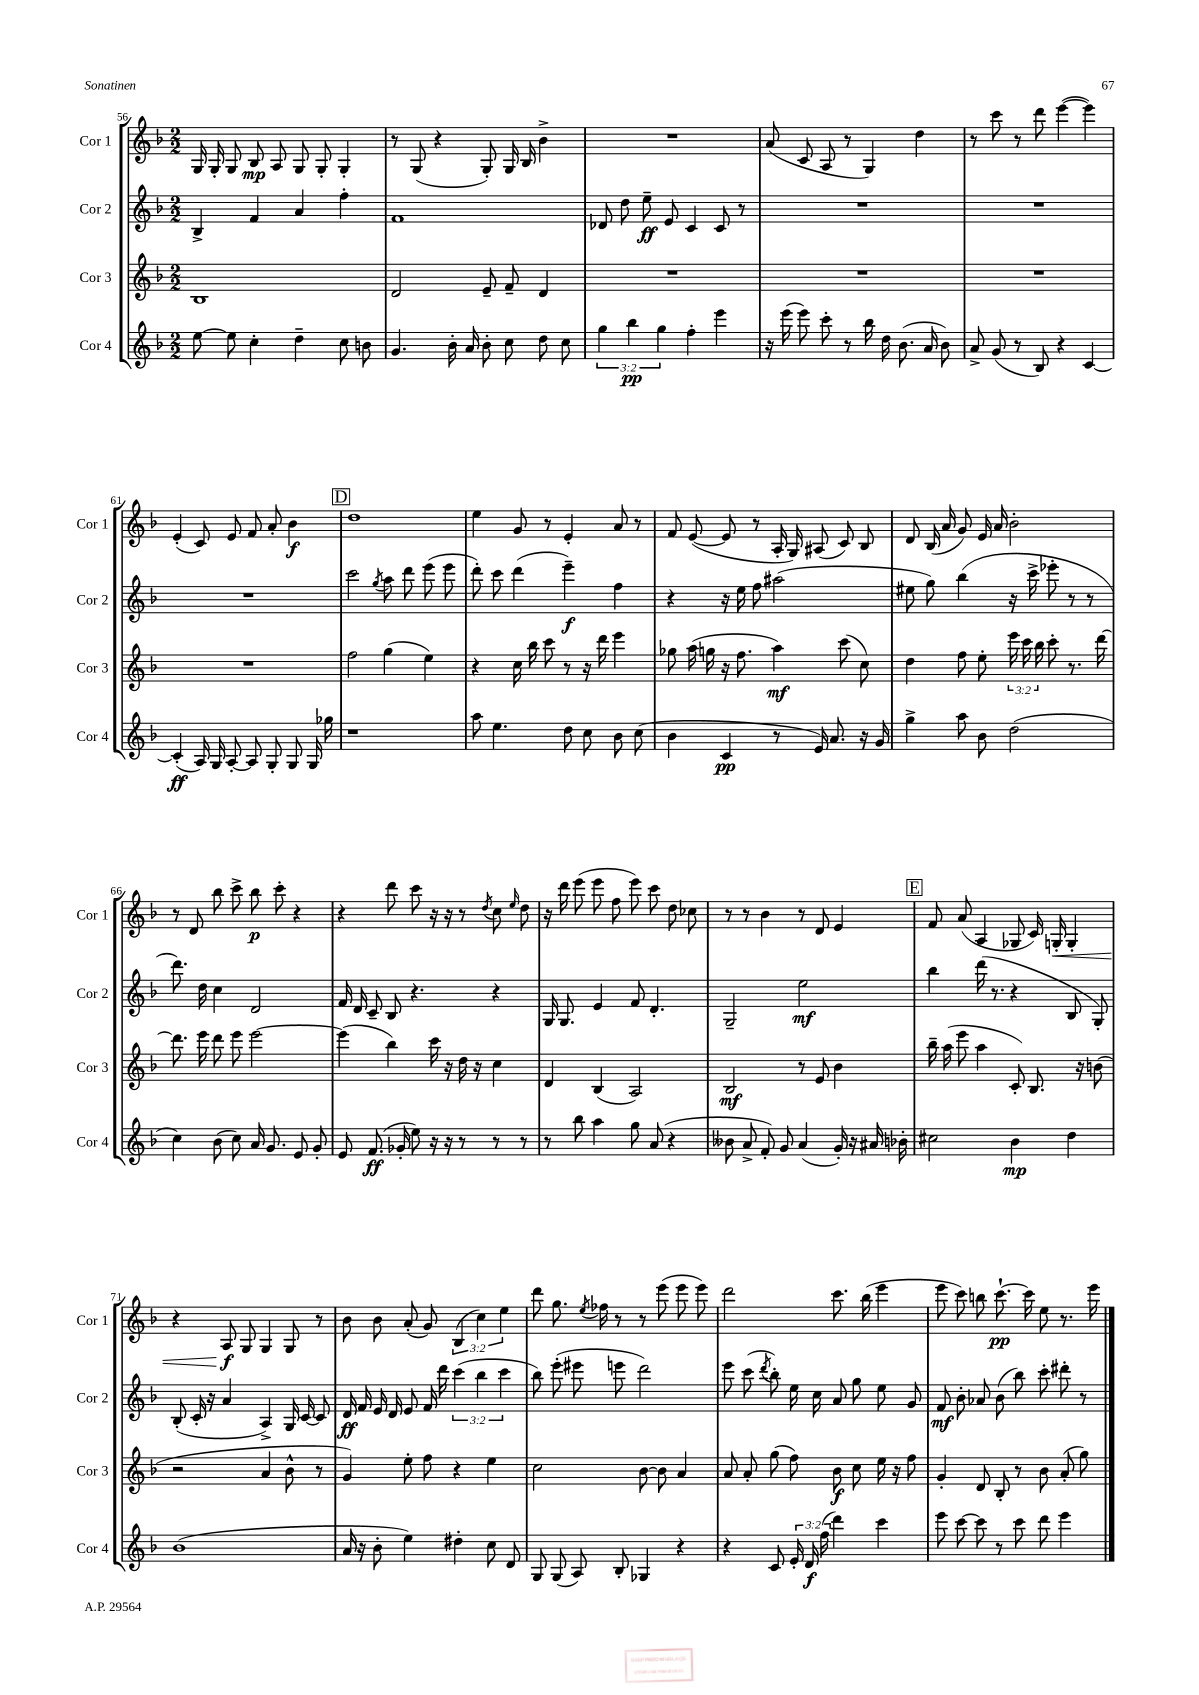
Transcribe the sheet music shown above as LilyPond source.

<<
\new StaffGroup <<
\new Staff = "s0" \with { instrumentName = "Cor 1" shortInstrumentName = "Cor 1" } {
    \clef treble \key f \major \numericTimeSignature \time 2/2 \override Staff.TupletNumber.text = #tuplet-number::calc-fraction-text
    \autoBeamOff g16 g16-. g8 bes8\mp a8 g8 g8-. g4-. |
    r8 g8( r4 g8-.) g16 bes16 bes'4-> |
    R1 |
    a'8( c'8 a8 r8 g4) d''4 |
    r8 c'''8 r8 d'''8 e'''4~( e'''4) |
    e'4-.( c'8) e'8 f'8 a'8-. bes'4\f |
    \mark \markup { \box "D" } d''1 |
    e''4 g'8 r8 e'4-. a'8 r8 |
    f'8 e'8~( e'8 r8 a16-. g16) ais8( c'8) bes8 |
    d'8 bes16( a'16 g'8) e'16 a'16 bes'2-. |
    r8 d'8 bes''8 c'''8-> bes''8\p c'''8-. r4 |
    r4 d'''8 c'''8 r16 r16 r8 \acciaccatura { d''8 } c''8 \grace { e''16 } d''8 |
    r16 d'''16 e'''8( e'''8 f''8 e'''8) c'''8 d''8 ces''8 |
    r8 r8 bes'4 r8 d'8 e'4 |
    \mark \markup { \box "E" } f'8 a'8( a4 ges8 c'16) g16-.\< g4-. |
    r4 a8\f\! g8 g4 g8 r8 |
    bes'8 bes'8 a'8-.( g'8) \tuplet 3/2 { bes4( c''4) e''4 } |
    d'''8 g''8. \acciaccatura { e''8 } fes''16 r8 r8 e'''8( e'''8 e'''8) |
    d'''2 c'''8. bes''16( e'''4 |
    e'''8 c'''8) b''8 c'''8.~-!\pp c'''16 e''8 r8. e'''16 \bar "|." |
}
\new Staff = "s1" \with { instrumentName = "Cor 2" shortInstrumentName = "Cor 2" } {
    \clef treble \key f \major \numericTimeSignature \time 2/2 \override Staff.TupletNumber.text = #tuplet-number::calc-fraction-text
    \autoBeamOff bes4-> f'4 a'4 f''4-. |
    f'1 |
    des'8 d''8 e''8--\ff e'8 c'4 c'8 r8 |
    R1 |
    R1 |
    R1 |
    \mark \markup { \box "D" } c'''2 \acciaccatura { g''8 } a''8 d'''8 e'''8( e'''8 |
    d'''8-.) c'''8 d'''4( e'''4--\f) f''4 |
    r4 r16 e''16 f''8 ais''2( |
    eis''8 g''8) bes''4( r16 c'''16-> ees'''8-. r8 r8 |
    d'''8.) d''16 c''4 d'2 |
    f'16 d'16 c'8-- bes8 r4. r4 |
    g16 g8. e'4 f'8 d'4.-. |
    g2-- e''2\mf |
    \mark \markup { \box "E" } bes''4 d'''16( r8. r4 bes8 g8-.) |
    bes8-.( c'16-. r16 a'4 a4->) g16 c'16~ c'8 |
    d'16\ff f'16 e'16 d'16 e'8 f'16 d'''16 \tuplet 3/2 { c'''4( bes''4 c'''4 } |
    bes''8) e'''8-.( eis'''8 e'''8 d'''2) |
    e'''8 c'''8( \acciaccatura { d'''8 } bes''8-.) e''16 c''16 a'8 g''8 e''8 g'8 |
    f'8\mf bes'8-. aes'8 bes'8( bes''8) c'''8-. dis'''8-. r8 \bar "|." |
}
\new Staff = "s2" \with { instrumentName = "Cor 3" shortInstrumentName = "Cor 3" } {
    \clef treble \key f \major \numericTimeSignature \time 2/2 \override Staff.TupletNumber.text = #tuplet-number::calc-fraction-text
    \autoBeamOff bes1 |
    d'2 e'8-- f'8-- d'4 |
    R1 |
    R1 |
    R1 |
    R1 |
    \mark \markup { \box "D" } f''2 g''4( e''4) |
    r4 c''16 bes''16 c'''8 r8 r16 d'''16 e'''4 |
    ges''8 a''16( g''16 r16 f''8. a''4\mf) c'''8( c''8) |
    d''4 f''8 e''8-. \tuplet 3/2 { e'''16 c'''16 bes''16 } c'''8-. r8. d'''16~ |
    d'''8. e'''16 d'''8 e'''8 e'''2~ |
    e'''4( bes''4) c'''16 r16 d''16 r16 c''4 |
    d'4 bes4( a2) |
    bes2\mf r8 e'8 bes'4 |
    \mark \markup { \box "E" } bes''16-- a''16( e'''8 a''4 c'8-.) bes8. r16 b'8( |
    r2 a'4 bes'8-^ r8 |
    g'4) e''8-. f''8 r4 e''4 |
    c''2 bes'8~ bes'8 a'4 |
    a'8 a'8-. g''8( f''8) bes'8\f c''8 e''16 r16 f''8 |
    g'4-. d'8 bes8-. r8 bes'8 a'8-.( g''8) \bar "|." |
}
\new Staff = "s3" \with { instrumentName = "Cor 4" shortInstrumentName = "Cor 4" } {
    \clef treble \key f \major \numericTimeSignature \time 2/2 \override Staff.TupletNumber.text = #tuplet-number::calc-fraction-text
    \autoBeamOff e''8~ e''8 c''4-. d''4-- c''8 b'8 |
    g'4. bes'16-. a'16 bes'8-. c''8 d''8 c''8 |
    \tuplet 3/2 { g''4 bes''4\pp g''4 } f''4-. e'''4 |
    r16 e'''16( e'''8) c'''8-. r8 bes''16 d''16 bes'8.( a'16 bes'8) |
    a'8-> g'8( r8 bes8) r4 c'4~ |
    c'4-.\ff( a16) g16 a8~-. a8 g8-. g8 g16 ges''16 |
    \mark \markup { \box "D" } r1 |
    a''8 e''4. d''8 c''8 bes'8 c''8( |
    bes'4 c'4\pp r8 e'16) a'8. r16 g'16 |
    g''4-> a''8 bes'8 d''2( |
    c''4) bes'8( c''8) a'16 g'8. e'8 g'8-. |
    e'8 f'8.\ff( ges'16-. e''8) r16 r16 r8 r8 r8 |
    r8 bes''8 a''4 g''8 a'8( r4 |
    beses'8 a'8-> f'8-.) g'8 a'4( g'16-.) r16 ais'16 bes'16-. |
    \mark \markup { \box "E" } cis''2 bes'4\mp d''4 |
    bes'1( |
    a'16 r16 bes'8-. e''4) dis''4-. c''8 d'8 |
    g8 g8( a8) bes8-. ges4 r4 |
    r4 c'8 \tuplet 3/2 { e'16-. d'16\f f''16( } d'''4) c'''4 |
    e'''8 c'''8~ c'''8 r8 c'''8 d'''8 e'''4 \bar "|." |
}
>>
>>
\layout { \context { \Score currentBarNumber = #56 } }
